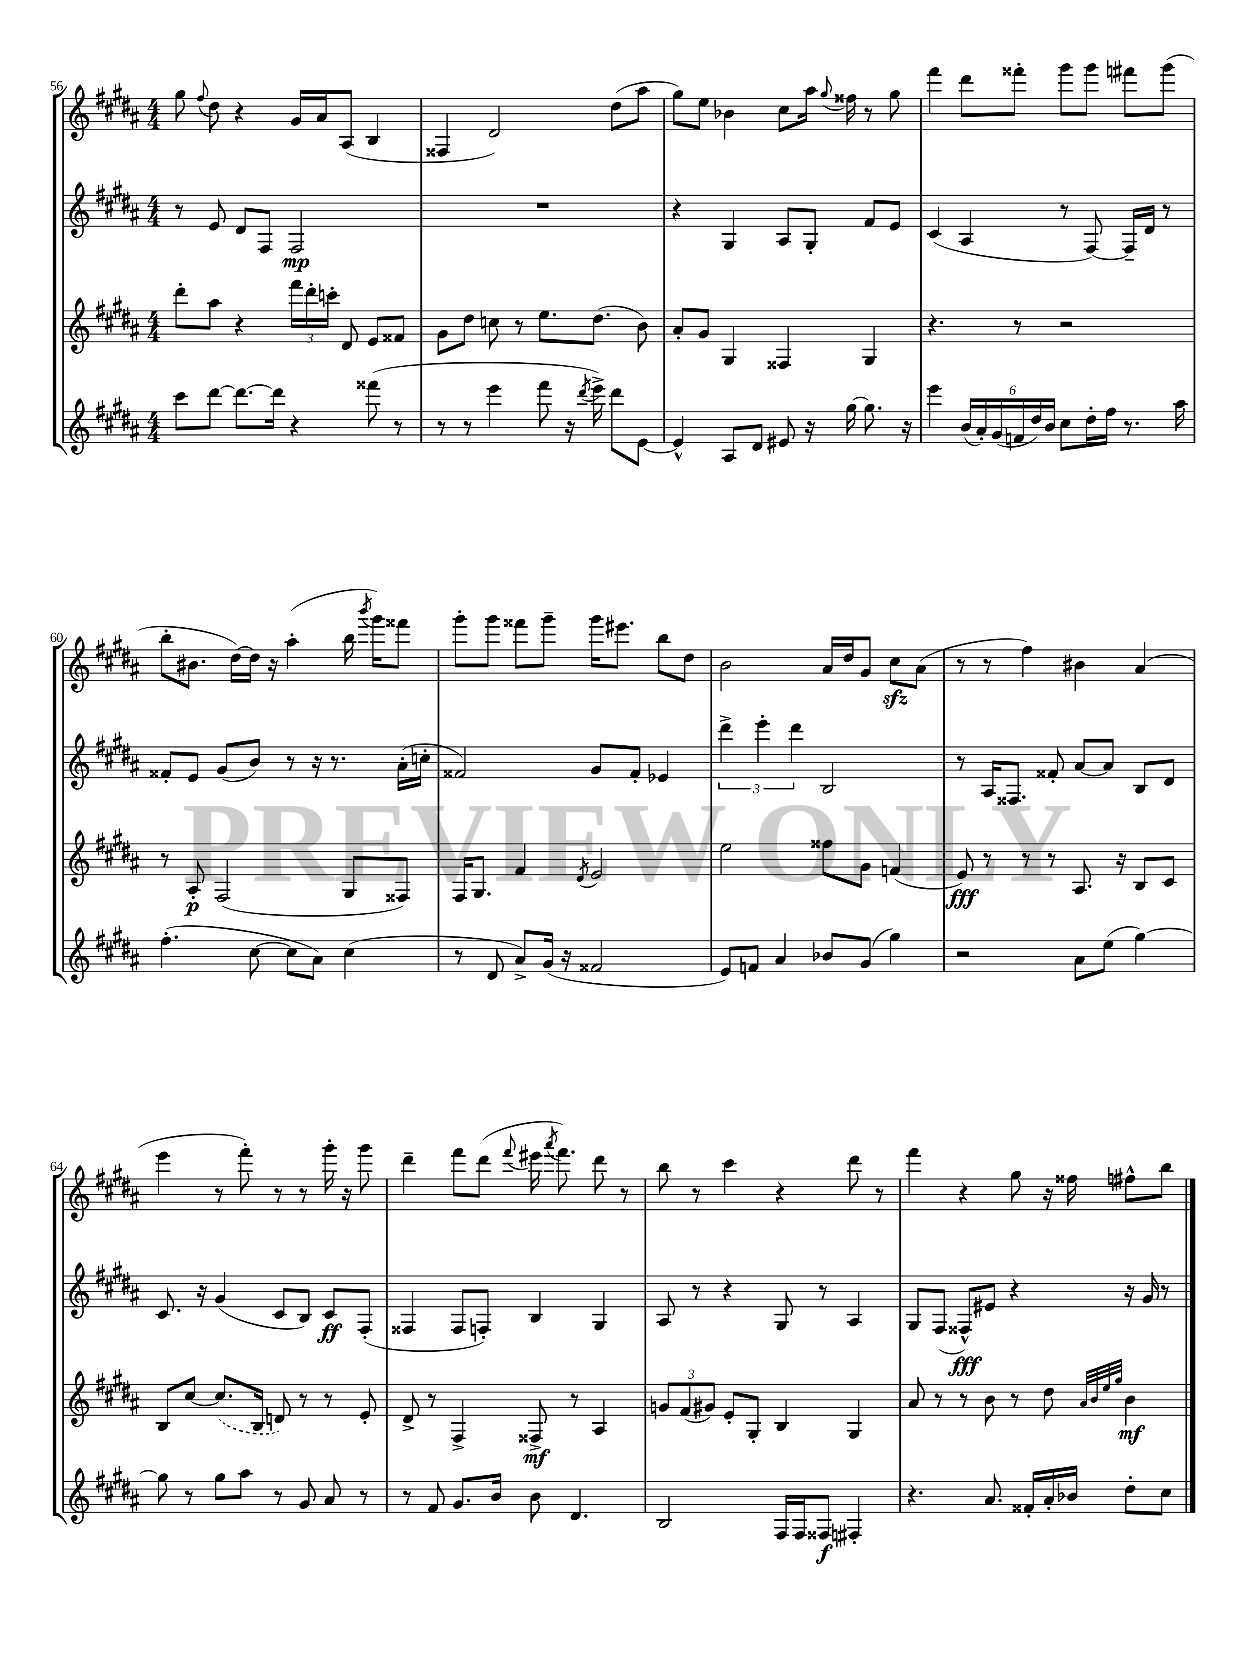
<<
\new StaffGroup <<
\new Staff = "s0" {
    \clef treble \key b \major \numericTimeSignature \time 4/4
    \autoBeamOff gis''8 \appoggiatura { fis''8 } dis''8 r4 gis'16[ ais'16 ais8]( b4 |
    fisis4 dis'2) dis''8[( ais''8] |
    gis''8[) e''8] bes'4 cis''8[ ais''16] \appoggiatura { gis''8 } fisis''16 r8 gis''8 |
    fis'''4 dis'''8[ fisis'''8]-. gis'''8[ gis'''8] fis'''8[ gis'''8]( |
    b''8[-. bis'8.] dis''16[~) dis''16] r16 ais''4-.( b''16 \acciaccatura { b'''8 } gis'''16[) fisis'''8] |
    gis'''8[-. gis'''8] fisis'''8[ gis'''8]-- gis'''16[ eis'''8.] b''8[ dis''8] |
    b'2 ais'16[ dis''16 gis'8] cis''8[\sfz ais'8]( |
    r8 r8 fis''4) bis'4 ais'4( |
    e'''4 r8 fis'''8-.) r8 r8 gis'''16-. r16 gis'''8 |
    dis'''4-- fis'''8[ dis'''8]( \appoggiatura { fis'''8 } eis'''16 \acciaccatura { ais'''8 } fis'''8.) dis'''8 r8 |
    b''8 r8 cis'''4 r4 dis'''8 r8 |
    fis'''4 r4 gis''8 r16 fisis''16 fis''8[-^ b''8] \bar "|." |
}
\new Staff = "s1" {
    \clef treble \key b \major \numericTimeSignature \time 4/4
    \autoBeamOff r8 e'8 dis'8[ fis8] fis2\mp |
    R1 |
    r4 gis4 ais8[ gis8]-. fis'8[ e'8] |
    cis'4( ais4 r8 fis8~) fis16[-- dis'16] r8 |
    fisis'8[-. e'8] gis'8[( b'8]) r8 r16 r8. ais'16[-.( c''16]-. |
    fisis'2) gis'8[ fisis'8]-. ees'4 |
    \tuplet 3/2 { dis'''4-> e'''4-. dis'''4 } b2 |
    r8 ais16[ fisis8.] fisis'8-. ais'8[~ ais'8] b8[ dis'8] |
    cis'8. r16 gis'4( cis'8[ b8]) cis'8[\ff fis8]-.( |
    fisis4 fisis8[ f8]-.) b4 gis4 |
    ais8 r8 r4 gis8 r8 ais4 |
    gis8[ fis8]( fisis8[-^\fff) eis'8] r4 r16 gis'16 r8 \bar "|." |
}
\new Staff = "s2" {
    \clef treble \key b \major \numericTimeSignature \time 4/4
    \autoBeamOff dis'''8[-. ais''8] r4 \tuplet 3/2 { fis'''16[ dis'''16-. c'''16]-. } dis'8 e'8[ fisis'8] |
    gis'8[ dis''8] c''8 r8 e''8.[ dis''8.]( b'8) |
    ais'8[-. gis'8] gis4 fisis4 gis4 |
    r4. r8 r2 |
    r8 ais8-.\p fis2( gis8[ fisis8]) |
    fis16[ gis8.] fis'4 \acciaccatura { dis'8 } e'2 |
    e''2 fisis''8[ gis'8] f'4( |
    e'8\fff) r8 r8 r8 ais8. r16 b8[ cis'8] |
    b8[ cis''8]~ \once \slurDashed cis''8.[( b16] d'8) r8 r8 e'8-. |
    dis'8-> r8 fis4-> fisis8->\mf r8 ais4 |
    \tuplet 3/2 { g'8[ fis'8( gis'8]) } e'8[-. gis8]-. b4 gis4 |
    ais'8 r8 r8 b'8 r8 dis''8 \grace { ais'32[ b'32 e''32 gis''32] } b'4\mf \bar "|." |
}
\new Staff = "s3" {
    \clef treble \key b \major \numericTimeSignature \time 4/4
    \autoBeamOff cis'''8[ dis'''8]~ dis'''8.[~ dis'''16] r4 fisis'''8( r8 |
    r8 r8 e'''4 fis'''8 r16 \acciaccatura { dis'''8 } e'''16->) dis'''8[ e'8]~ |
    e'4-^ ais8[ dis'8] eis'8 r16 gis''16~ gis''8. r16 |
    e'''4 \tuplet 6/4 { b'16[( ais'16-.) gis'16( f'16 dis''16) b'16] } cis''8[ dis''16-. fis''16] r8. ais''16 |
    fis''4.-.( cis''8~ cis''8[ ais'8]) cis''4( |
    r8 dis'8 ais'8[->) gis'16]( r16 fisis'2 |
    e'8[) f'8] ais'4 bes'8[ gis'8]( gis''4) |
    r2 ais'8[ e''8]( gis''4~) |
    gis''8 r8 gis''8[ ais''8] r8 gis'8 ais'8 r8 |
    r8 fis'8 gis'8.[ b'16] b'8 dis'4. |
    b2 fis16[ fis16 fisis8]\f fis4-. |
    r4. ais'8. fisis'16[-. ais'16-. bes'16] dis''8[-. cis''8] \bar "|." |
}
>>
>>
\layout { \context { \Score currentBarNumber = #56 } }
